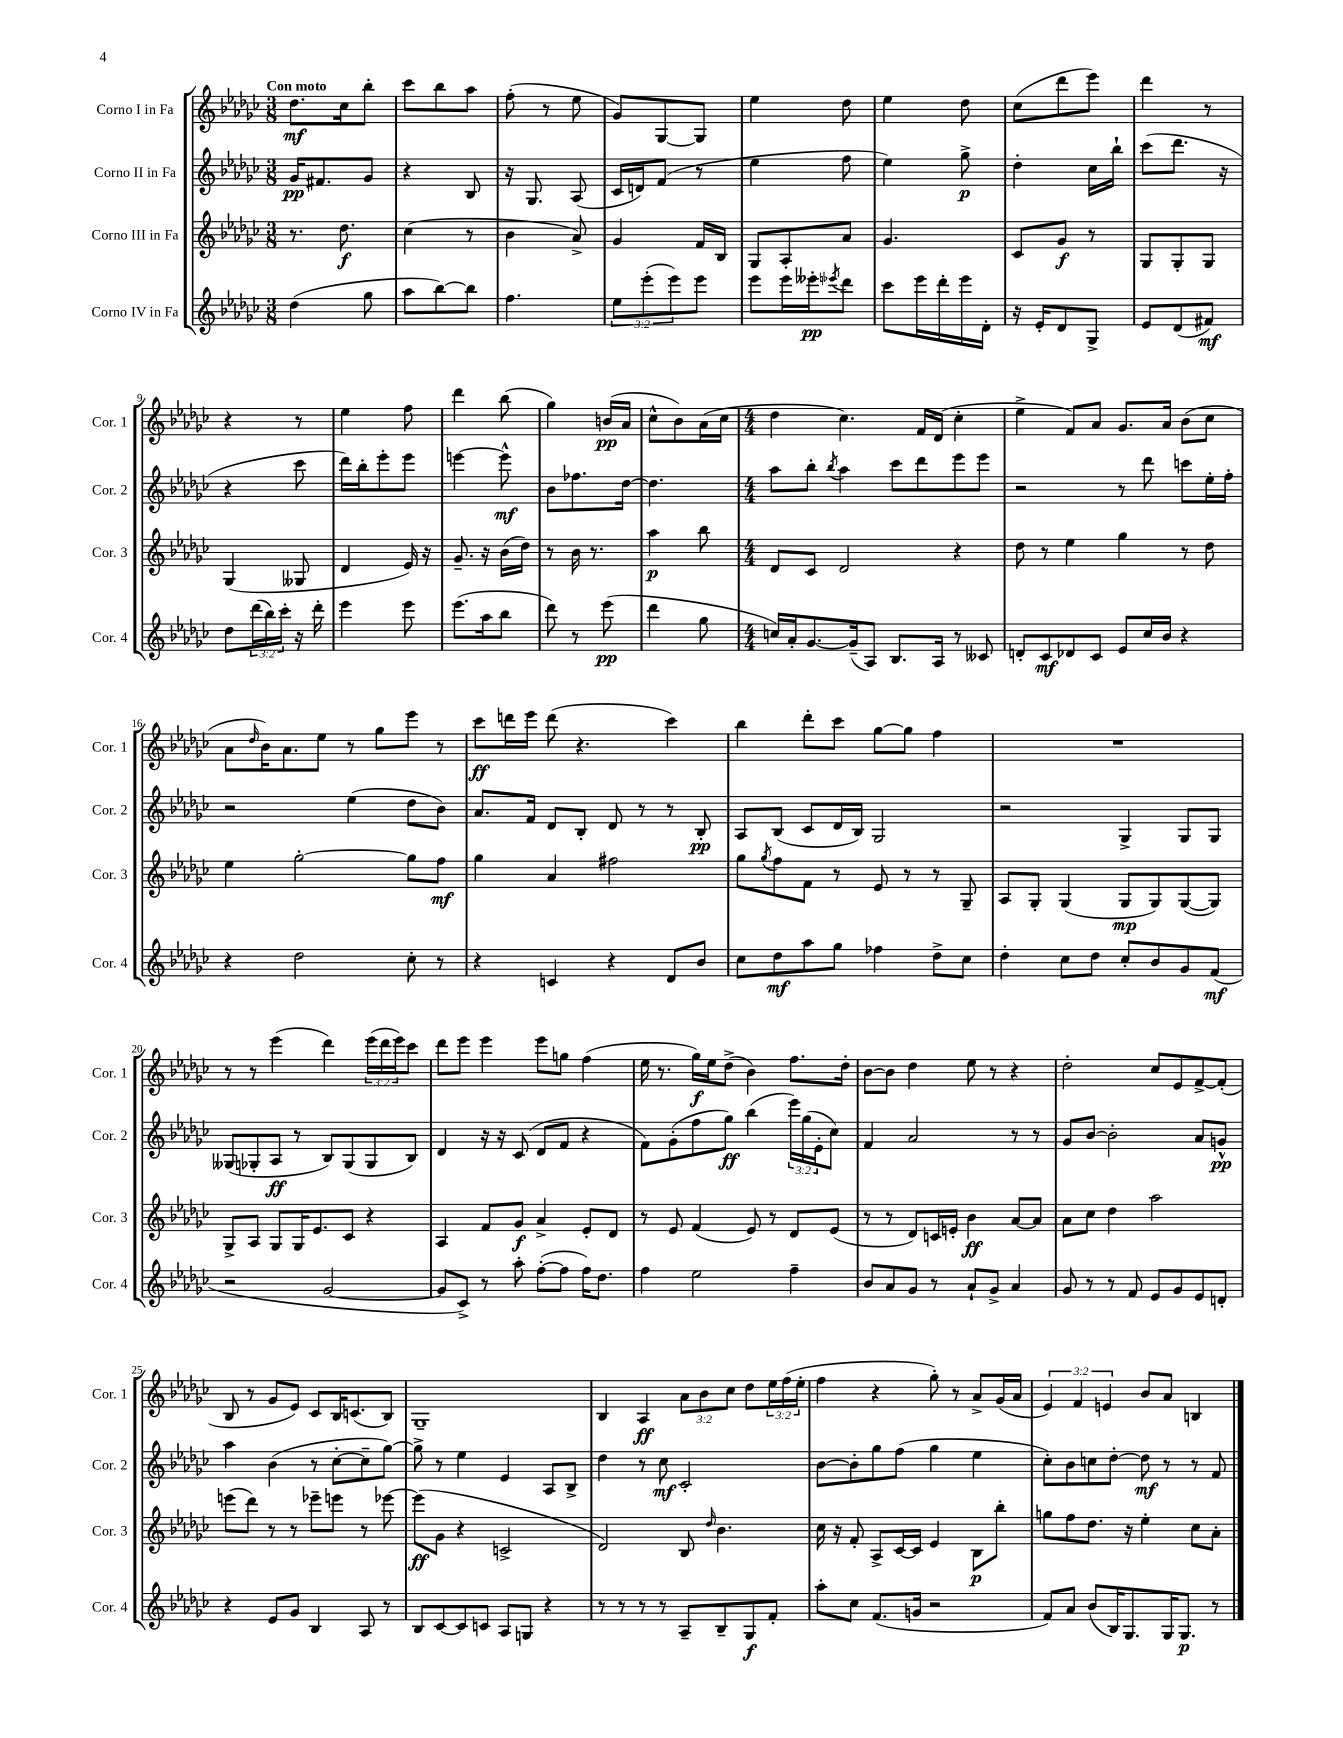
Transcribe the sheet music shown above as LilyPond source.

<<
\new StaffGroup <<
\new Staff = "s0" \with { instrumentName = "Corno I in Fa" shortInstrumentName = "Cor. 1" } {
    \clef treble \key ges \major \numericTimeSignature \time 3/8 \override Staff.TupletNumber.text = #tuplet-number::calc-fraction-text \tempo "Con moto"
    des''8.\mf ces''16 bes''8-. |
    ces'''8 bes''8 aes''8 |
    f''8-.( r8 ees''8 |
    ges'8) ges8~ ges8 |
    ees''4 des''8 |
    ees''4 des''8 |
    ces''8( des'''8 ees'''8) |
    des'''4 r8 |
    r4 r8 |
    ees''4 f''8 |
    des'''4 bes''8( |
    ges''4) b'16\pp( aes'16 |
    ces''8-^ bes'8) aes'16( ces''16 |
    \numericTimeSignature \time 4/4 des''4 ces''4.) f'16 des'16( ces''4-. |
    ees''4-> f'8) aes'8 ges'8. aes'16 bes'8( ces''8 |
    aes'8 \grace { des''16 } bes'16) aes'8. ees''8 r8 ges''8 ees'''8 r8 |
    ces'''8\ff d'''16 ees'''16 d'''8( r4. ces'''4) |
    bes''4 des'''8-. ces'''8 ges''8~ ges''8 f''4 |
    R1 |
    r8 r8 ees'''4( des'''4) \tuplet 3/2 { ees'''16( des'''16 ees'''16) } ces'''8 |
    des'''8 ees'''8 ees'''4 ees'''8 g''8 f''4( |
    ees''16 r8. ges''16\f) ees''16 des''8->( bes'4) f''8. des''16-. |
    bes'8~ bes'8 des''4 ees''8 r8 r4 |
    des''2-. ces''8 ees'8 f'8~-> f'8-.( |
    bes8 r8 ges'8 ees'8) ces'8 bes16 c'8.( bes8) |
    ges1-- |
    bes4 aes4\ff \tuplet 3/2 { aes'8 bes'8 ces''8 } des''8 \tuplet 3/2 { ees''16 f''16( ees''16-. } |
    f''4 r4 ges''8-.) r8 aes'8-> ges'16( aes'16 |
    \tuplet 3/2 { ees'4) f'4 e'4 } bes'8 aes'8 b4 \bar "|." |
}
\new Staff = "s1" \with { instrumentName = "Corno II in Fa" shortInstrumentName = "Cor. 2" } {
    \clef treble \key ges \major \numericTimeSignature \time 3/8 \override Staff.TupletNumber.text = #tuplet-number::calc-fraction-text
    ges'16\pp fis'8. ges'8 |
    r4 bes8 |
    r16 ges8. aes8( |
    ces'16 d'16) f'8( r8 |
    ees''4 f''8 |
    ees''4) ges''8->\p |
    des''4-. ces''16 bes''16-! |
    ces'''8( des'''8. r16 |
    r4 ces'''8 |
    des'''16) bes''16-. ees'''8-. ees'''8 |
    e'''4~ e'''8-^\mf |
    bes'8 fes''8. des''16~ |
    des''4. |
    \numericTimeSignature \time 4/4 aes''8 bes''8-. \acciaccatura { bes''8 } aes''4 ces'''8 des'''8 ees'''8 ees'''8 |
    r2 r8 des'''8 c'''8 ees''16-. f''16-. |
    r2 ees''4( des''8 bes'8) |
    aes'8. f'16 des'8 bes8-. des'8 r8 r8 bes8-.\pp |
    aes8 bes8( ces'8 des'16 bes16) ges2 |
    r2 ges4-> ges8 ges8 |
    geses8( ges8-. aes8\ff r8 bes8) ges8( ges8 bes8) |
    des'4 r16 r16 ces'8( des'8 f'8 r4 |
    f'8) ges'8-.( f''8 ges''8\ff) bes''4( \tuplet 3/2 { ees'''16) ges''16( ees'16-. } ces''8) |
    f'4 aes'2 r8 r8 |
    ges'8 bes'8~ bes'2-. aes'8 g'8-^\pp |
    aes''4 bes'4( r8 ces''8~-. ces''8-- ges''8~) |
    ges''8-> r8 ees''4 ees'4 aes8 bes8-> |
    des''4 r8 ces''8\mf ces'2-. |
    bes'8~ bes'8-. ges''8 f''8( ges''4 ees''4 |
    ces''8-.) bes'8 c''8 des''8~-. des''8\mf r8 r8 f'8 \bar "|." |
}
\new Staff = "s2" \with { instrumentName = "Corno III in Fa" shortInstrumentName = "Cor. 3" } {
    \clef treble \key ges \major \numericTimeSignature \time 3/8
    r8. des''8.\f |
    ces''4( r8 |
    bes'4 aes'8->) |
    ges'4 f'16 bes16 |
    ges8 aes8-. aes'8 |
    ges'4. |
    ces'8 ges'8\f r8 |
    ges8 ges8-. ges8 |
    ges4( geses8 |
    des'4 ees'16) r16 |
    ges'8.-- r16 bes'16( des''16) |
    r8 bes'16 r8. |
    aes''4\p bes''8 |
    \numericTimeSignature \time 4/4 des'8 ces'8 des'2 r4 |
    des''8 r8 ees''4 ges''4 r8 des''8 |
    ees''4 ges''2~-. ges''8 f''8\mf |
    ges''4 aes'4 fis''2 |
    ges''8 \acciaccatura { ges''8 } f''8 f'8 r8 ees'8 r8 r8 ges8-- |
    aes8 ges8-. ges4( ges8\mp ges8) ges8~( ges8) |
    ges8-> aes8 ges8 ges16 ees'8. ces'8 r4 |
    aes4 f'8 ges'8\f aes'4-> ees'8-. des'8 |
    r8 ees'8 f'4( ees'8) r8 des'8 ees'8( |
    r8 r8 des'8) c'16 e'16-. bes'4\ff aes'8~ aes'8 |
    aes'8 ces''8 des''4 aes''2 |
    e'''8( des'''8) r8 r8 ees'''8-- e'''8 r8 ees'''8~ |
    ees'''8\ff( ges'8 r4 c'2-> |
    des'2) bes8 \grace { des''16 } bes'4. |
    ces''16 r16 f'8-. aes8-> ces'16~ ces'16 ees'4 bes8\p bes''8-. |
    g''8 f''8 des''8. r16 ees''4-. ces''8 aes'8-. \bar "|." |
}
\new Staff = "s3" \with { instrumentName = "Corno IV in Fa" shortInstrumentName = "Cor. 4" } {
    \clef treble \key ges \major \numericTimeSignature \time 3/8 \override Staff.TupletNumber.text = #tuplet-number::calc-fraction-text
    des''4( ges''8 |
    aes''8 bes''8~) bes''8 |
    f''4. |
    \tuplet 3/2 { ees''8 ees'''8-.( ees'''8) } ees'''8 |
    ees'''8 ees'''16 eeses'''16-.\pp \acciaccatura { ees'''8 } des'''8 |
    ces'''8 ees'''16 des'''16-. ees'''16 des'16-. |
    r16 ees'16-. des'8 ges8-> |
    ees'8 des'8( fis'8\mf) |
    des''8 \tuplet 3/2 { des'''16( bes''16) ces'''16-. } r16 des'''16-. |
    ees'''4 ees'''8 |
    ees'''8.( aes''16 bes''8 |
    des'''8) r8 ees'''8\pp( |
    des'''4 ges''8 |
    \numericTimeSignature \time 4/4 c''16) aes'16-. ges'8.~ ges'16--( aes8) bes8. aes16 r8 ceses'8 |
    d'8-. ces'8\mf des'8 ces'8 ees'8 ces''16 bes'16 r4 |
    r4 des''2 ces''8-. r8 |
    r4 c'4 r4 des'8 bes'8 |
    ces''8 des''8\mf aes''8 ges''8 fes''4 des''8-> ces''8 |
    des''4-. ces''8 des''8 ces''8-. bes'8 ges'8 f'8\mf( |
    r2 ges'2~ |
    ges'8 ces'8->) r8 aes''8-. f''8~-.( f''8 f''16) des''8. |
    f''4 ees''2 f''4-- |
    bes'8 aes'8 ges'8 r8 aes'8-! ges'8-> aes'4 |
    ges'8 r8 r8 f'8 ees'8 ges'8 ees'8 d'8-. |
    r4 ees'8 ges'8 bes4 aes8 r8 |
    bes8 ces'8~ ces'8 c'8 aes8 g8 r4 |
    r8 r8 r8 r8 aes8-- bes8-- ges8\f f'8-. |
    aes''8-. ces''8 f'8.( g'16 r2 |
    f'8) aes'8 bes'8( bes16) ges8. ges16 ges8.\p r8 \bar "|." |
}
>>
>>
